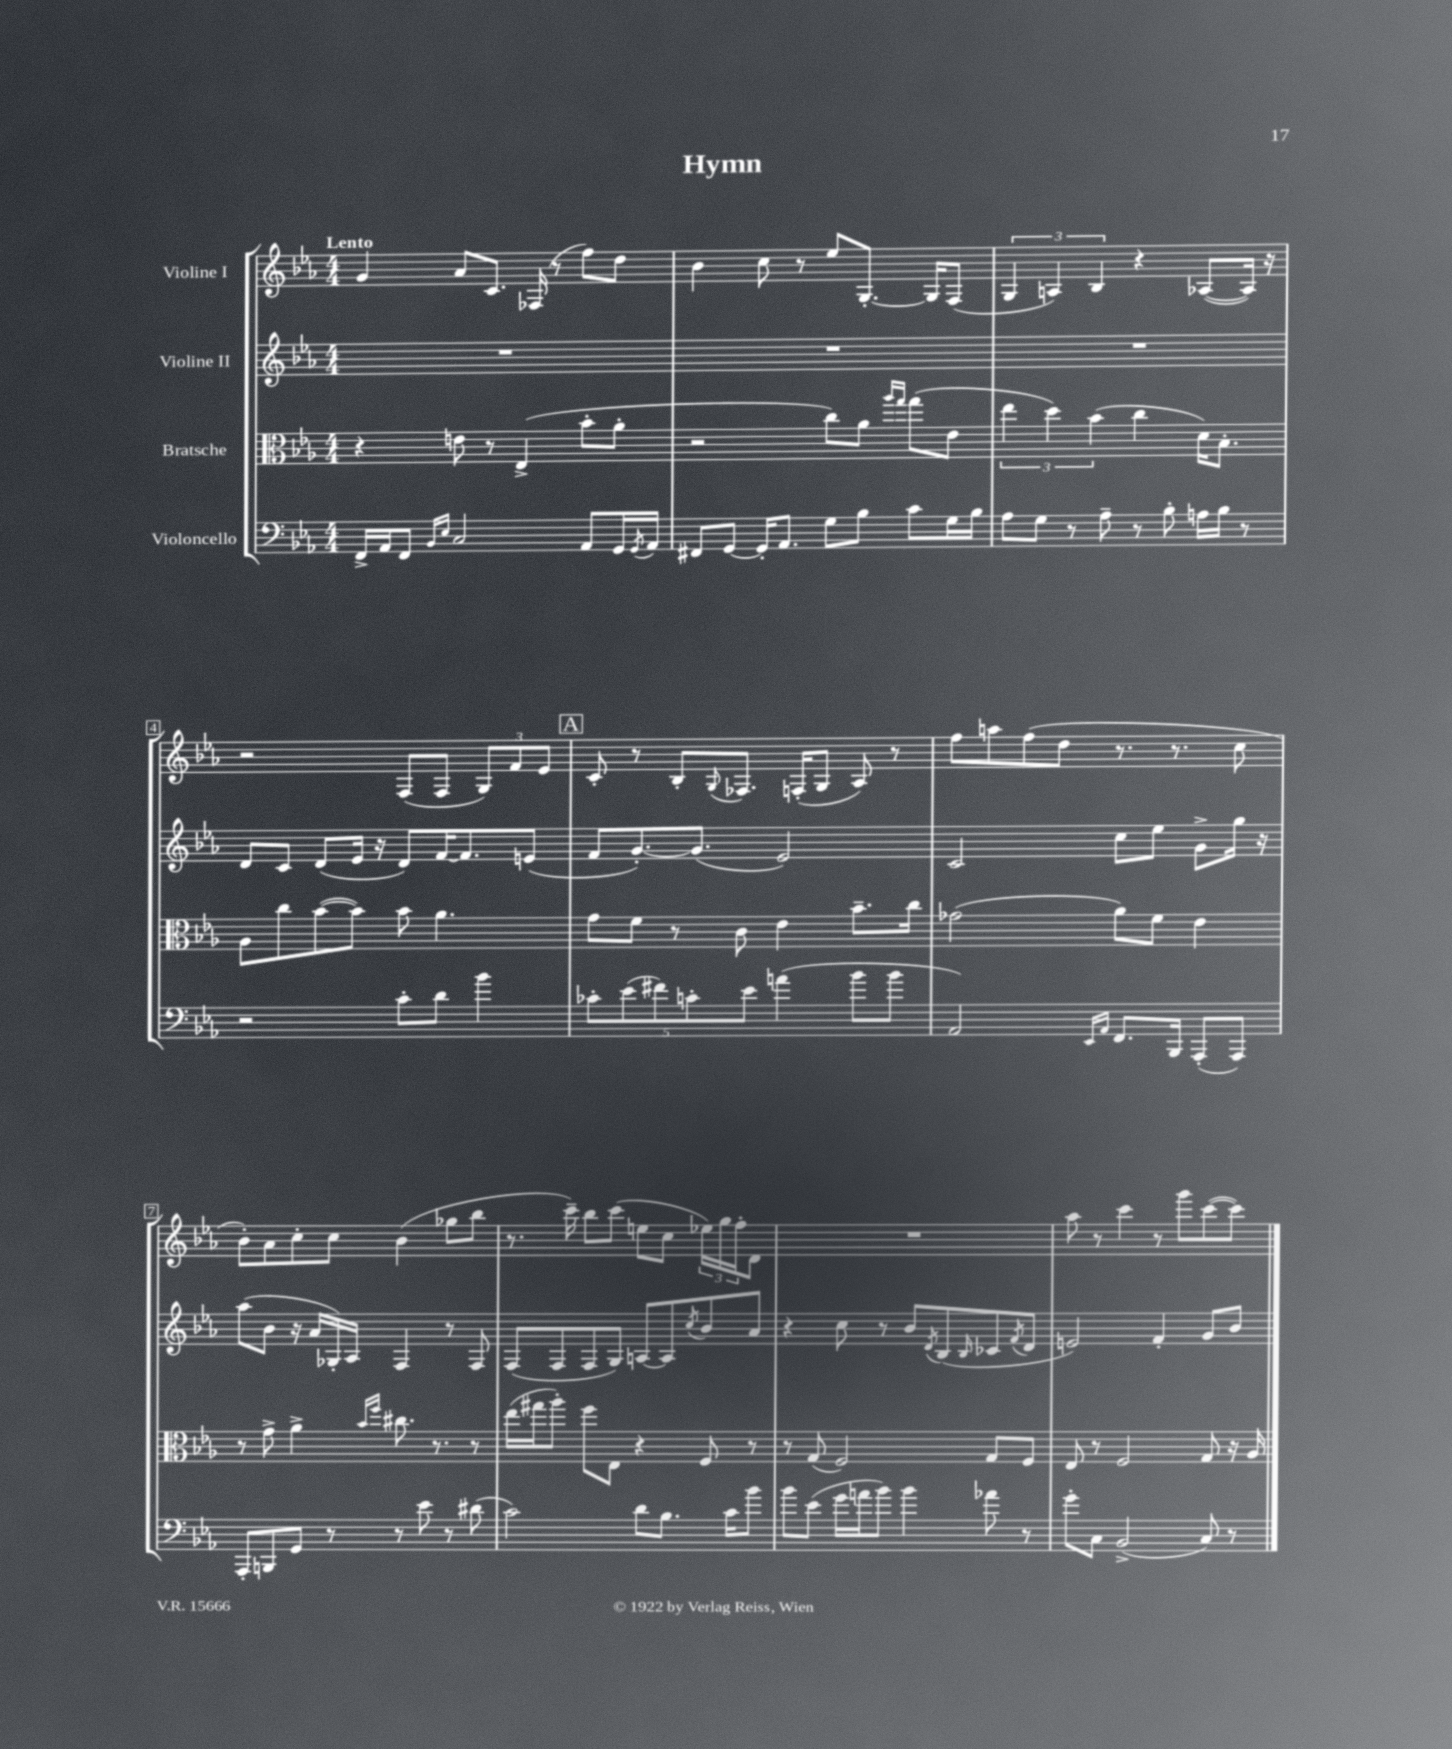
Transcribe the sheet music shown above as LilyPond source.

\header { title = "Hymn" }
<<
\new StaffGroup <<
\new Staff = "s0" \with { instrumentName = "Violine I" } {
    \clef treble \key ees \major \numericTimeSignature \time 4/4 \tempo "Lento"
    g'4 aes'8 c'8. fes16( r8 f''8) d''8 |
    bes'4 c''8 r8 ees''8 g8.~-. g16 f8( |
    \tuplet 3/2 { g4 a4) bes4 } r4 aes8~( aes16) r16 |
    r2 f8( f8 \tuplet 3/2 { g8) f'8 ees'8 } |
    \mark \markup { \box "A" } c'8-. r8 bes8-. \appoggiatura { g8 } fes8. f16-.( g8 aes8) r8 |
    f''8 a''8 f''8( d''8 r8. r8. c''8 |
    bes'8-.) aes'8 c''8-. c''8 bes'4( ges''8 bes''8 |
    r8. c'''16--) bes''8 c'''8( e''8 c''8 \tuplet 3/2 { ees''16) g''16 f''16-. } d'8 |
    R1 |
    aes''8 r8 c'''4 r8 g'''8 c'''8~( c'''8) \bar "|." |
}
\new Staff = "s1" \with { instrumentName = "Violine II" } {
    \clef treble \key ees \major \numericTimeSignature \time 4/4
    R1 |
    R1 |
    R1 |
    d'8 c'8 d'8( ees'16 r16 d'8) f'16~ f'8. e'8( |
    \mark \markup { \box "A" } f'8 g'8.~-.) g'8.( ees'2) |
    c'2 c''8 ees''8 g'8-> g''16 r16 |
    aes''8( bes'8 r16 aes'16 ges16-.) aes16 f4 r8 f8 |
    f8( f8 f8 g8) a8~ a8 \acciaccatura { c''8 } bes'8 aes'8 |
    r4 c''8 r8 bes'8 \acciaccatura { d'8 } bes8( \grace { bes16 } ces'8 \acciaccatura { f'8 } d'8 |
    e'2) f'4-. g'8 bes'8 \bar "|." |
}
\new Staff = "s2" \with { instrumentName = "Bratsche" } {
    \clef alto \key ees \major \numericTimeSignature \time 4/4
    r4 e'8 r8 ees4->( bes'8-. aes'8-. |
    r2 c''8) aes'8 \grace { aes''16 g''16 } g''8( ees'8 |
    \tuplet 3/2 { ees''4 d''4) bes'4( } c''4 d'16) bes8.-. |
    aes8 c''8 bes'8~( bes'8) bes'8 aes'4. |
    \mark \markup { \box "A" } g'8 f'8 r8 c'8 ees'4 bes'8.-- c''16 |
    ges'2( aes'8) f'8 ees'4 |
    r8 g'8-> aes'4-> \grace { bes'16 f''16 } cis''8. r8. r8 |
    ees''16( gis''16 aes''8-.) f''8 ees8 r4 f8 r8 |
    r8 g8( f2) g8 f8 |
    ees8 r8 f2 g8 r16 aes16 \bar "|." |
}
\new Staff = "s3" \with { instrumentName = "Violoncello" } {
    \clef bass \key ees \major \numericTimeSignature \time 4/4
    f,16-> aes,16 f,8 \grace { bes,16 ees16 } c2 aes,8 g,16 \acciaccatura { g,8 } aes,16 |
    fis,8 g,8~ g,16-. aes,8. g8 bes8 c'8 g16 bes16 |
    aes8 g8 r8 aes8-- r8 bes8-. a16 bes16 r8 |
    r2 c'8-. d'8 bes'4 |
    \mark \markup { \box "A" } \tuplet 5/4 { ces'8-. ees'8( fis'8) c'8-. ees'8 } a'4( bes'8 bes'8 |
    aes,2) \grace { ees,16 aes,16 } f,8. bes,,16 aes,,8-.( aes,,8) |
    aes,,8-. b,,8 g,8 r8 r8 ees'8 r8 dis'8( |
    c'2) d'8 bes8. c'16 bes'8 |
    bes'8 ees'8( g'16 a'16 bes'8) bes'4 aes'8 r8 |
    g'8-. c8 bes,2->( c8) r8 \bar "|." |
}
>>
>>
\layout { \context { \Score \override BarNumber.stencil = #(make-stencil-boxer 0.1 0.3 ly:text-interface::print) } }
